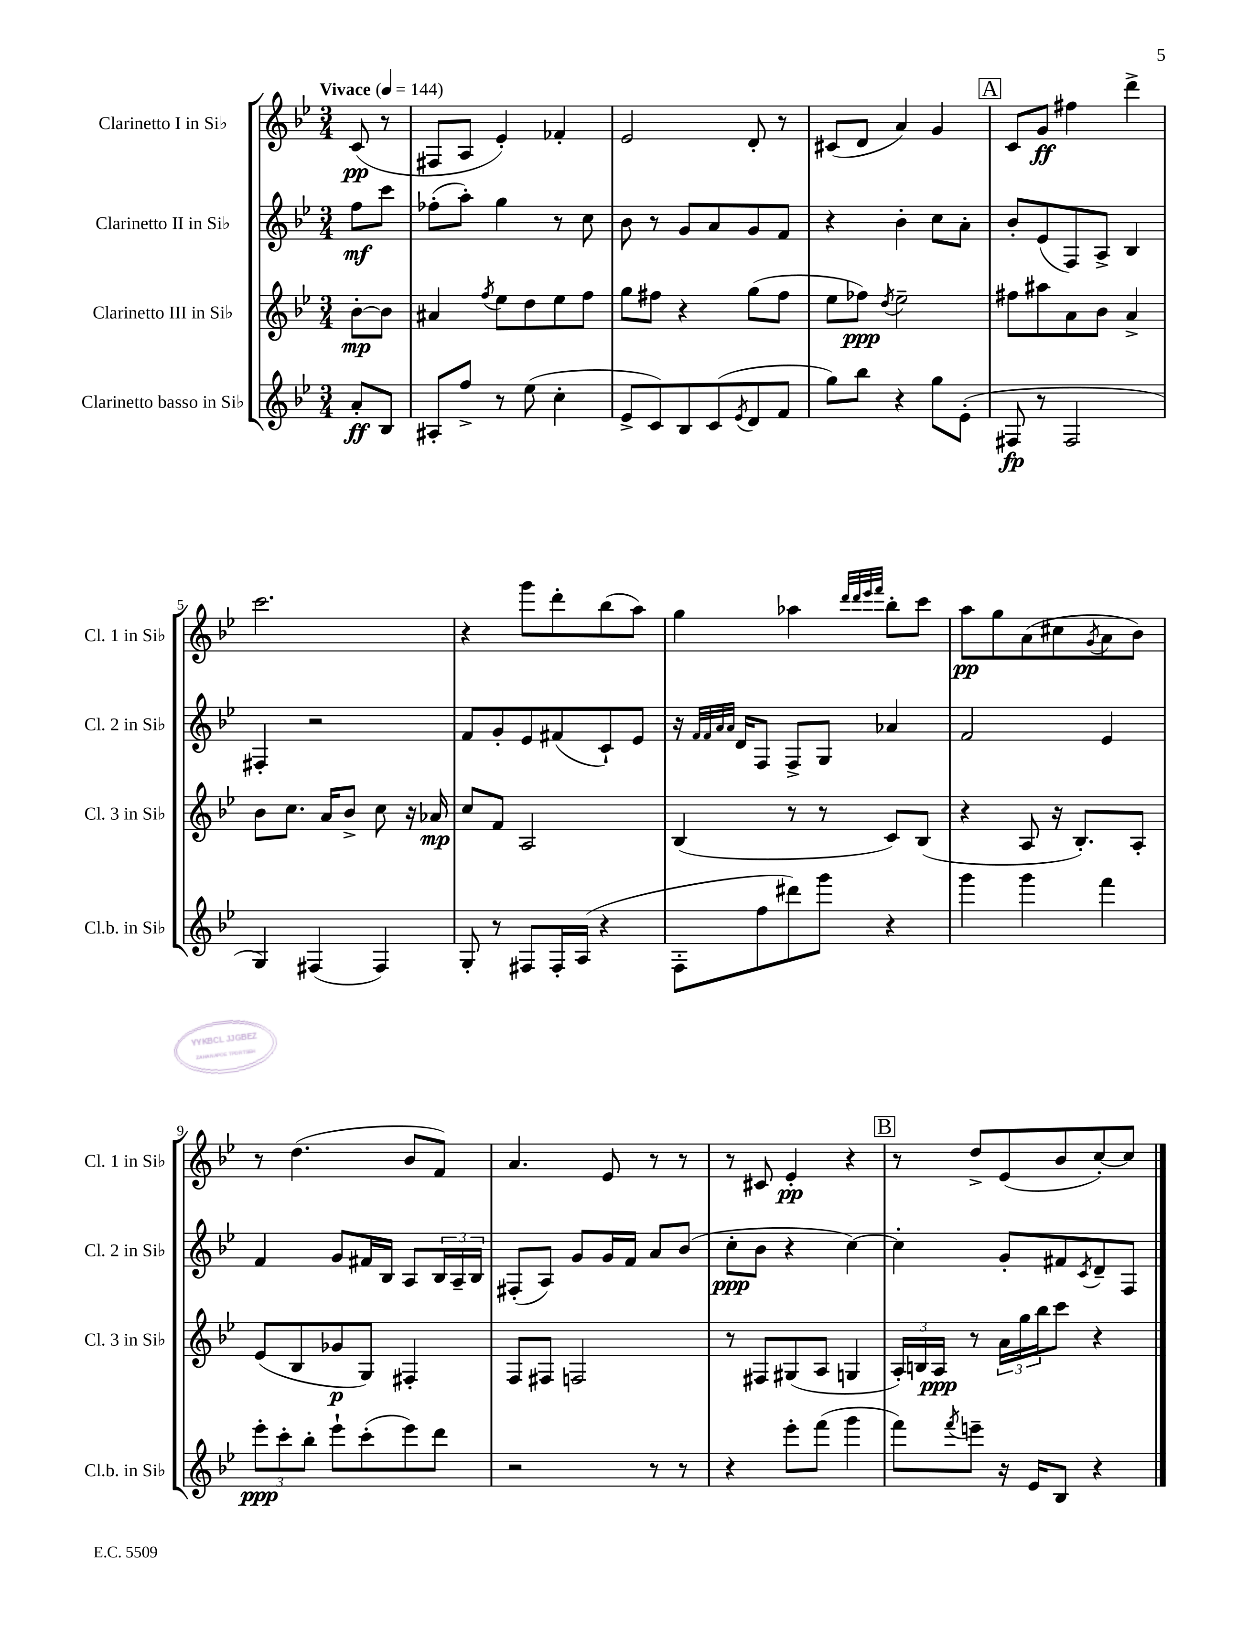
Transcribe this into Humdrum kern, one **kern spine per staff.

**kern	**kern	**kern	**kern
*staff4	*staff3	*staff2	*staff1
*clefG2	*clefG2	*clefG2	*clefG2
*k[b-e-]	*k[b-e-]	*k[b-e-]	*k[b-e-]
*M3/4	*M3/4	*M3/4	*M3/4
*MM144	*MM144	*MM144	*MM144
8a'/L	[8b-'\L	8ff\L	(8c/
8B-/J	8b-\]J	8ccc\J	8r
=	=	=	=
8A#'/L	4a#/	(8ff-'\L	8F#/L
8ff^/J	.	8aa'\J)	8A/J
.	8qff/	.	.
8r	8ee-\L	4gg\	4e-'/)
(8ee-\	8dd\	.	.
4cc'\	8ee-\	8r	4f-'/
.	8ff\J	8cc\	.
=	=	=	=
8e-^/L	8gg\L	8b-\	2e-/
8c/)	8ff#\J	8r	.
8B-/	4r	8g/L	.
(8c/	.	8a/	.
8qe-/	.	.	.
8d/	(8gg\L	8g/	8d'/
8f/J	8ff#\J	8f/J	8r
=	=	=	=
8gg\L)	8ee-\L	4r	(8c#/L
8bb-\J	8ff-\J)	.	8d/J
.	8qdd/	.	.
4r	2ee-~\	4b-'\	4a/)
8gg\L	.	8cc\L	4g/
(8e-'\J	.	8a'\J	.
=	=	=	=
8F#/	8ff#\L	8b-'/L	8c/L
8r	8aa#\	(8e-/	8g/J
2F#/	8a\	8F/)	4ff#\
.	8b-\J	8A^/J	.
.	4a^/	4B-/	4ddd^\
=	=	=	=
4G/)	8b-\L	4F#'/	2.ccc\
.	8.cc\J	.	.
(4F#/	.	2r	.
.	16a/LK	.	.
.	8b-^/J	.	.
4F#/)	8cc\	.	.
.	16r	.	.
.	16a-/	.	.
=	=	=	=
8G'/	8cc/L	8f/L	4r
8r	8f/J	8g'/	.
8F#/L	2A/	8e-/	8ggg\L
16F#'/L	.	(8f#/	8ddd'\
(16A/JJ	.	.	.
4r	.	8c`/)	(8bb-\
.	.	8e-/J	8aa\J)
=	=	=	=
8F'\L	(4B-/	16r	4gg\
.	.	32qqf/LLL	.
.	.	32qqf/	.
.	.	32qqa/	.
.	.	32qqa/JJJ	.
.	.	16d/LK	.
8ff\	.	8F/J	.
8ddd#\)	8r	8F^/L	4aa-\
8ggg\J	8r	8G/J	.
.	.	.	32qqddd/LLL
.	.	.	32qqddd/
.	.	.	32qqeee-/
.	.	.	32qqfff/JJJ
4r	8c/L)	4a-/	8bb-'\L
.	(8B-/J	.	8ccc\J
=	=	=	=
4ggg\	4r	2f/	8aa\L
.	.	.	8gg\
4ggg\	8A/	.	(8a\
.	16r	.	8cc#\
.	8.B-'/L)	.	.
.	.	.	8qg/
4fff\	.	4e-/	8a\
.	8A'/J	.	8b-\J)
=	=	=	=
12eee-'\L	(8e-/L	4f/	8r
12ccc'\	.	.	.
.	8B-/	.	(4.dd\
12bb-'\J	.	.	.
8eee-`\L	8g-/	8g/L	.
(8ccc'\	8G/J)	16f#/L	.
.	.	16B-/JJ	.
8eee-\)	4F#'/	8A/L	8b-/L
8ddd\J	.	24B-/L	8f/J)
.	.	24A~/	.
.	.	24B-/JJ	.
=	=	=	=
2r	8F/L	(8F#'/L	4.a/
.	8F#/J	8A/J)	.
.	2F/	8g/L	.
.	.	16g/L	8e-/
.	.	16f/JJ	.
8r	.	8a/L	8r
8r	.	(8b-/J	8r
=	=	=	=
4r	8r	8cc'\L	8r
.	8F#/L	8b-\J	8c#/
8eee-'\L	(8G#/	4r	4e-'/
(8fff\J	8A/J	.	.
4ggg\	4G/	[4cc\)	4r
=	=	=	=
8fff\L)	24A'/LL)	4cc'\]	8r
.	24B/	.	.
.	24A/JJ	.	.
8qfff/	.	.	.
8eee~\J	8r	.	8dd^/L
16r	24a\LL	8g'/L	(8e-/
.	24gg\	.	.
16e-/LK	.	.	.
.	24bb-\J	.	.
8B-/J	8ccc\J	8f#/	8b-/
.	.	8qc/	.
4r	4r	8d~/	[8cc'/)
.	.	8F/J	8cc/]J
==	==	==	==
*-	*-	*-	*-
